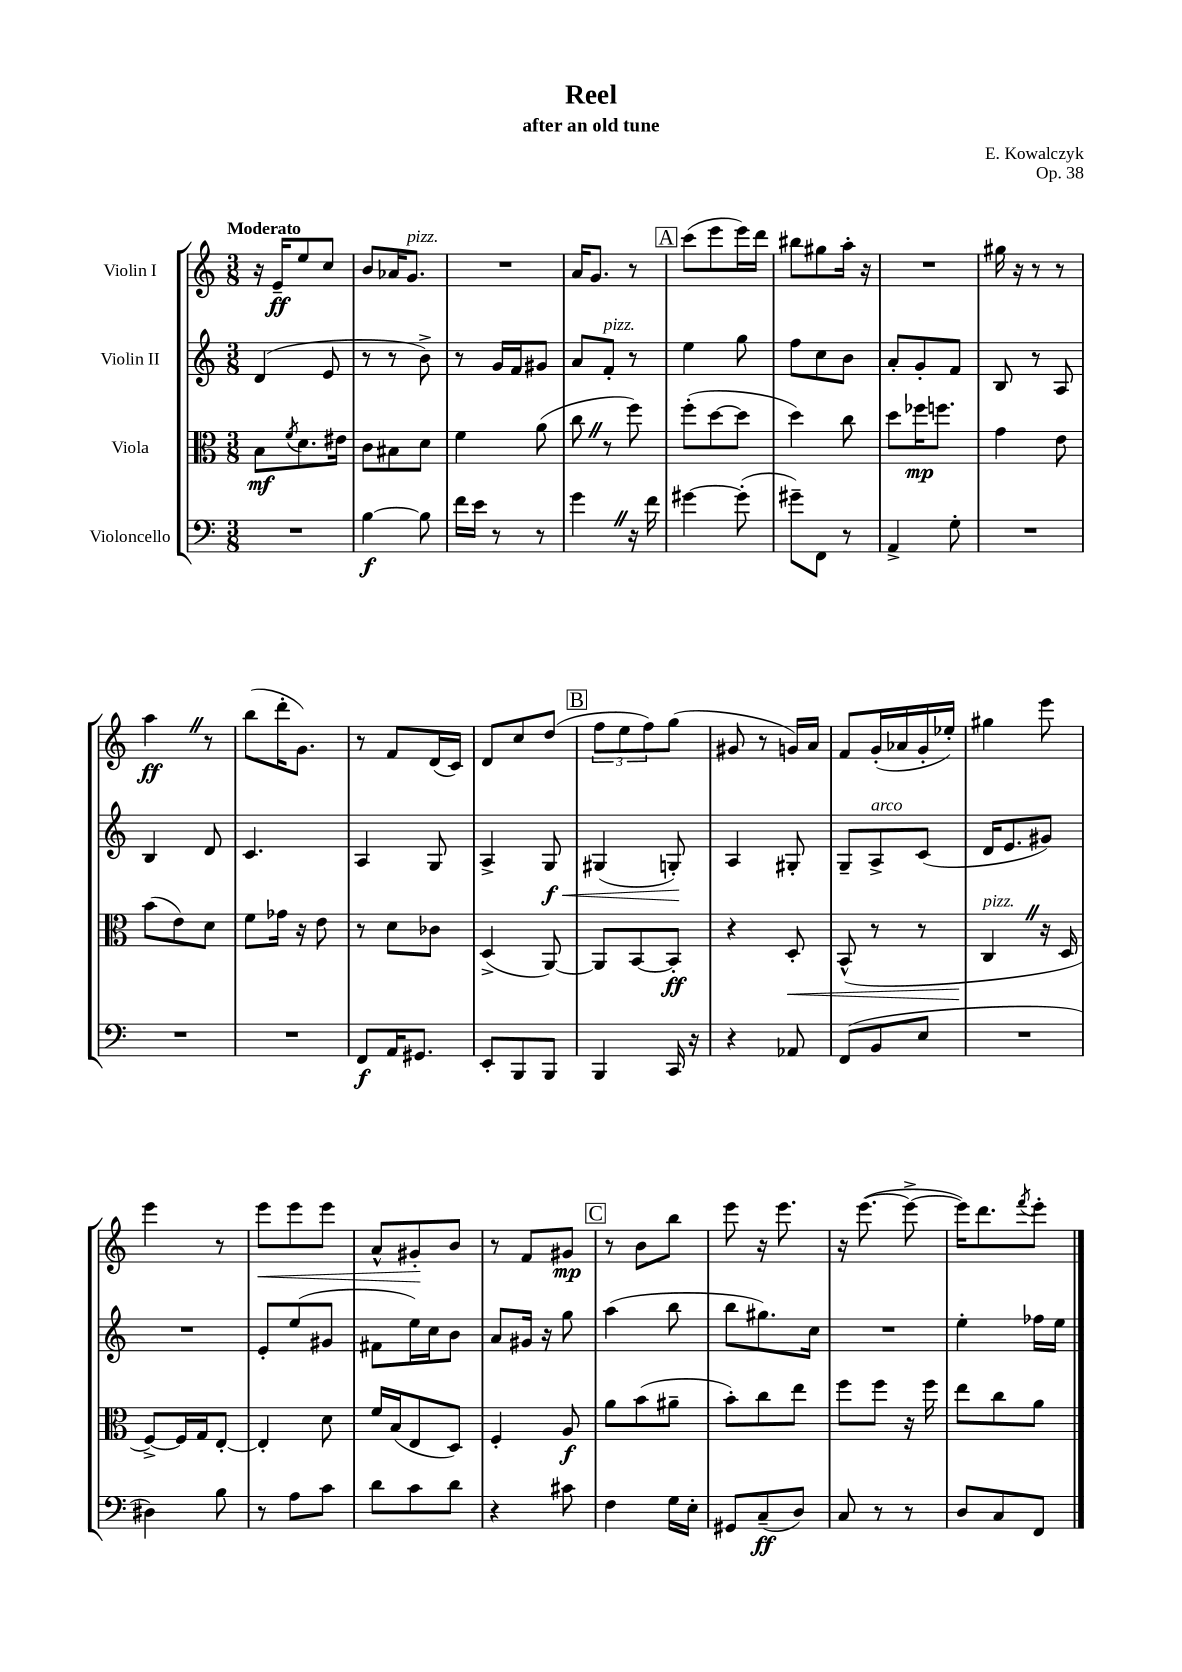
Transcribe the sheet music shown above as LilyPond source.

\header { title = "Reel" composer = "E. Kowalczyk" subtitle = "after an old tune" opus = "Op. 38" }
<<
\new StaffGroup <<
\new Staff = "s0" \with { instrumentName = "Violin I" } {
    \clef treble \key c \major \numericTimeSignature \time 3/8 \tempo "Moderato"
    r16 e'16--\ff e''8 c''8 |
    b'8 aes'16 g'8.^\markup { \italic "pizz." } |
    R4. |
    a'16 g'8. r8 |
    \mark \markup { \box "A" } c'''8( e'''8 e'''16) d'''16 |
    bis''8 gis''8 a''16-. r16 |
    R4. |
    gis''16 r16 r8 r8 |
    a''4\ff \once \override BreathingSign.text = \markup { \musicglyph "scripts.caesura.straight" } \breathe r8 |
    b''8( d'''16-. g'8.) |
    r8 f'8 d'16( c'16) |
    d'8 c''8 d''8( |
    \mark \markup { \box "B" } \tuplet 3/2 { f''8 e''8 f''8) } g''8( |
    gis'8 r8 g'16) a'16 |
    f'8 g'16-.( aes'16 g'16-. ees''16-.) |
    gis''4 e'''8 |
    e'''4 r8 |
    e'''8\< e'''8 e'''8 |
    a'8-^ gis'8-.\! b'8 |
    r8 f'8 gis'8\mp |
    \mark \markup { \box "C" } r8 b'8 b''8 |
    e'''8 r16 e'''8. |
    r16 e'''8.~( e'''8~-> |
    e'''16) d'''8. \acciaccatura { f'''8 } e'''8-. \bar "|." |
}
\new Staff = "s1" \with { instrumentName = "Violin II" } {
    \clef treble \key c \major \numericTimeSignature \time 3/8
    d'4( e'8 |
    r8 r8 b'8->) |
    r8 g'16 f'16 gis'8 |
    a'8 f'8-.^\markup { \italic "pizz." } r8 |
    \mark \markup { \box "A" } e''4 g''8 |
    f''8 c''8 b'8 |
    a'8-. g'8-. f'8 |
    b8 r8 a8 |
    b4 d'8 |
    c'4. |
    a4 g8 |
    a4-> g8\f\< |
    \mark \markup { \box "B" } gis4( g8-.\!) |
    a4 gis8-. |
    g8-- a8->^\markup { \italic "arco" } c'8( |
    d'16 e'8. gis'8) |
    R4. |
    e'8-. e''8( gis'8 |
    fis'8 e''16) c''16 b'8 |
    a'8 gis'16 r16 g''8 |
    \mark \markup { \box "C" } a''4( b''8 |
    b''8 gis''8.) c''16 |
    R4. |
    e''4-. fes''16 e''16 \bar "|." |
}
\new Staff = "s2" \with { instrumentName = "Viola" } {
    \clef alto \key c \major \numericTimeSignature \time 3/8
    b8\mf \acciaccatura { f'8 } d'8. eis'16 |
    c'8 bis8 d'8 |
    f'4 a'8( |
    c''8 \once \override BreathingSign.text = \markup { \musicglyph "scripts.caesura.straight" } \breathe r8 f''8) |
    \mark \markup { \box "A" } f''8-.( d''8~ d''8 |
    d''4) c''8 |
    d''8 fes''16\mp f''8. |
    g'4 e'8 |
    b'8( e'8) d'8 |
    f'8 ges'16 r16 e'8 |
    r8 d'8 ces'8 |
    d4->( a,8~) |
    \mark \markup { \box "B" } a,8 b,8~ b,8-.\ff |
    r4 d8-.\< |
    b,8-^( r8 r8 |
    c4\!^\markup { \italic "pizz." } \once \override BreathingSign.text = \markup { \musicglyph "scripts.caesura.straight" } \breathe r16 d16 |
    f8~->) f16 g16 e8~-. |
    e4-. d'8 |
    f'16 b16( e8 d8) |
    f4-. a8\f |
    \mark \markup { \box "C" } a'8 b'8( ais'8-- |
    b'8-.) c''8 e''8 |
    f''8 f''8 r16 f''16 |
    e''8 c''8 a'8 \bar "|." |
}
\new Staff = "s3" \with { instrumentName = "Violoncello" } {
    \clef bass \key c \major \numericTimeSignature \time 3/8
    R4. |
    b4~\f b8 |
    f'16 e'16 r8 r8 |
    g'4 \once \override BreathingSign.text = \markup { \musicglyph "scripts.caesura.straight" } \breathe r16 f'16 |
    \mark \markup { \box "A" } gis'4~ gis'8-.( |
    gis'8--) f,8 r8 |
    a,4-> g8-. |
    R4. |
    R4. |
    R4. |
    f,8\f a,16 gis,8. |
    e,8-. b,,8 b,,8 |
    \mark \markup { \box "B" } b,,4 c,16 r16 |
    r4 aes,8 |
    f,8( b,8 e8 |
    R4. |
    dis4) b8 |
    r8 a8 c'8 |
    d'8 c'8 d'8 |
    r4 cis'8 |
    \mark \markup { \box "C" } f4 g16 e16-. |
    gis,8 c8--\ff( d8) |
    c8 r8 r8 |
    d8 c8 f,8 \bar "|." |
}
>>
>>
\layout { \context { \Score \remove "Bar_number_engraver" } }
